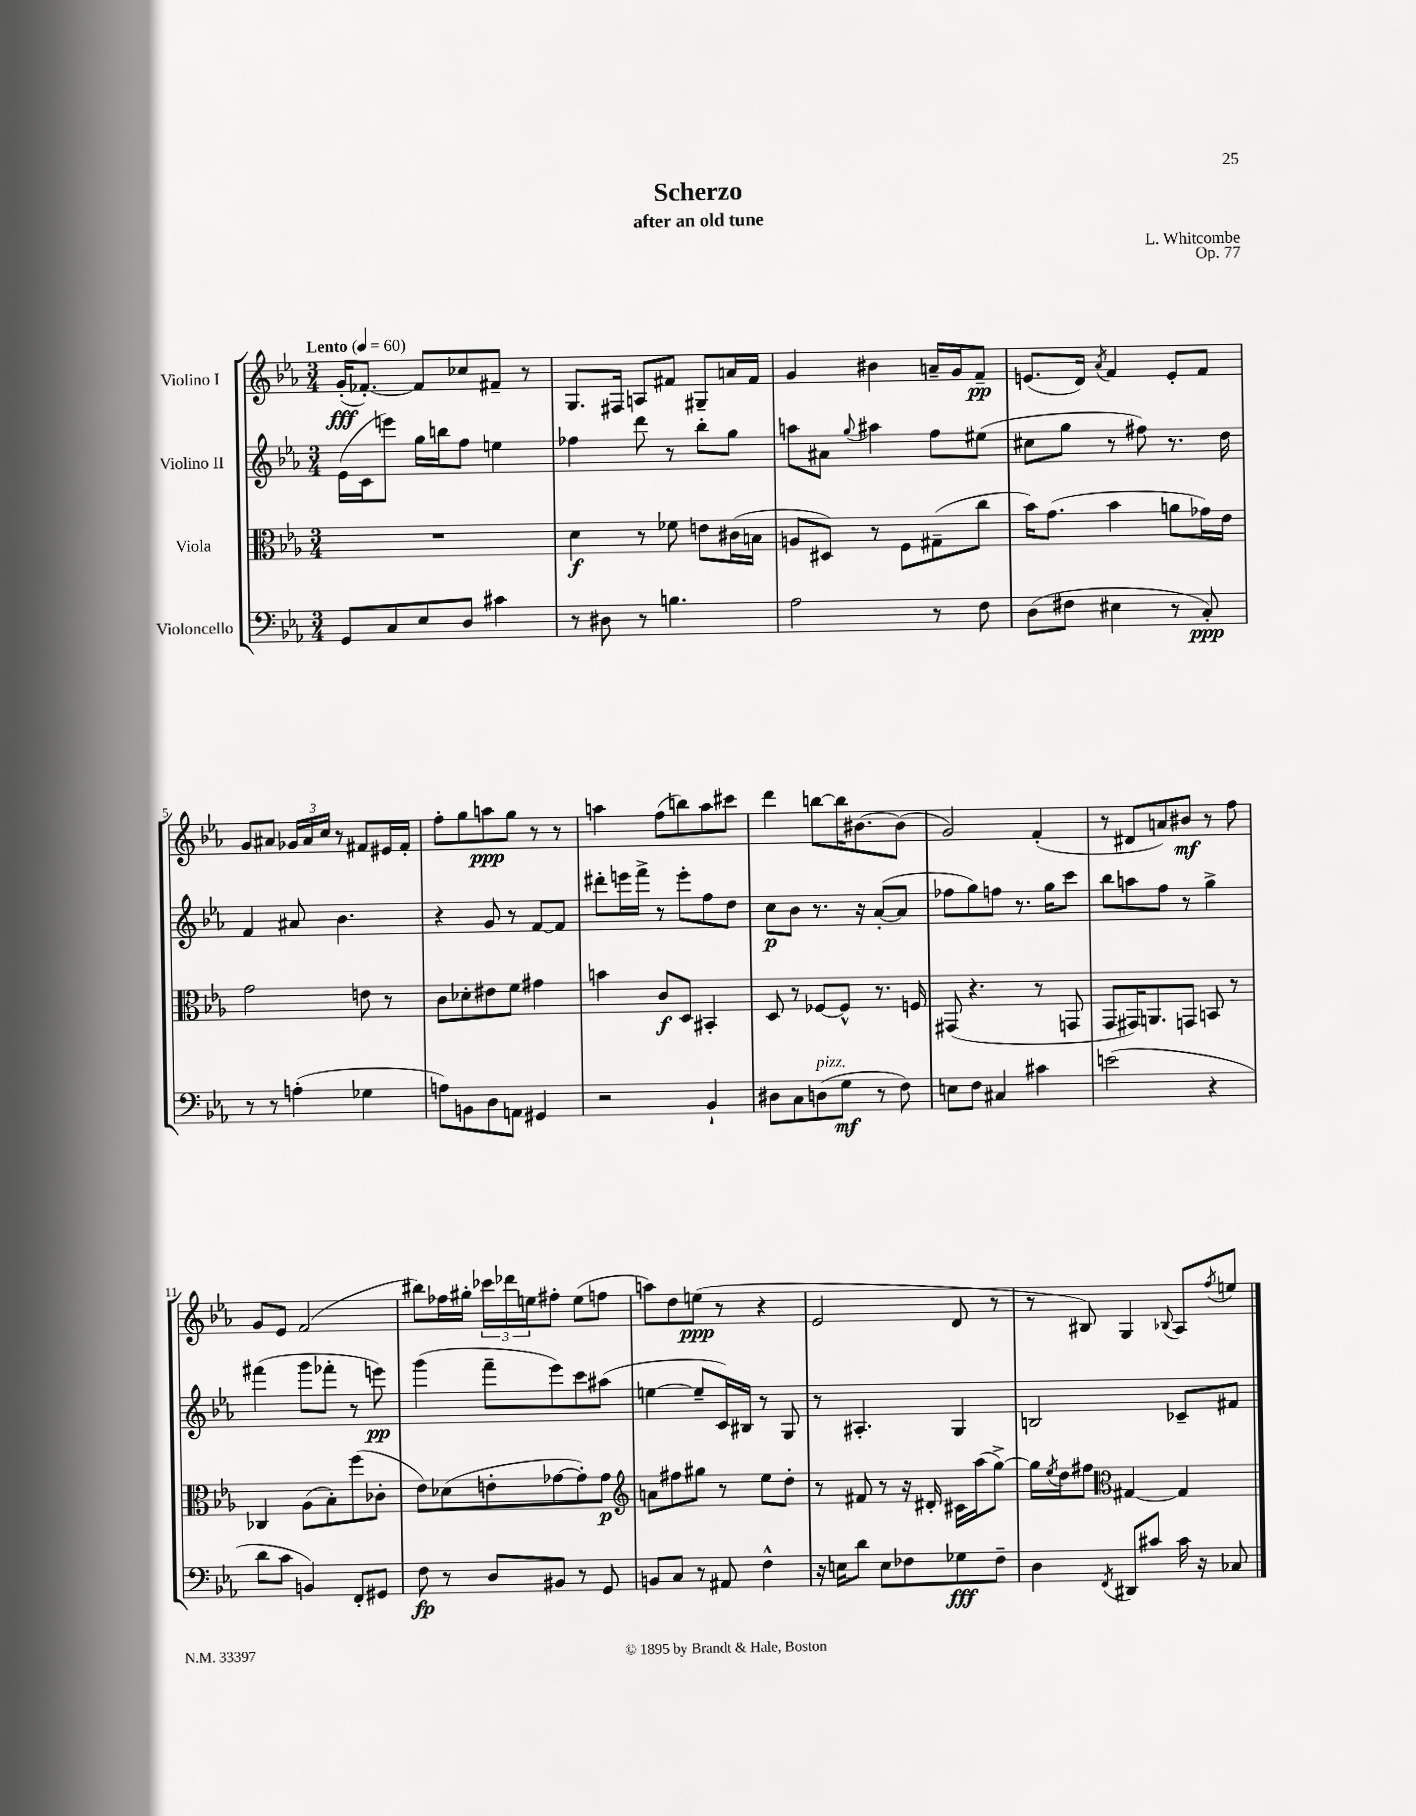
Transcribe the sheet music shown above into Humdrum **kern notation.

**kern	**dynam	**kern	**dynam	**kern	**dynam	**kern	**dynam
*part4	*part4	*part3	*part3	*part2	*part2	*part1	*part1
*staff4	*staff4	*staff3	*staff3	*staff2	*staff2	*staff1	*staff1
*I"Violoncello	*	*I"Viola	*	*I"Violino II	*	*I"Violino I	*
*clefF4	*	*clefC3	*	*clefG2	*	*clefG2	*
*k[b-e-a-]	*	*k[b-e-a-]	*	*k[b-e-a-]	*	*k[b-e-a-]	*
*M3/4	*	*M3/4	*	*M3/4	*	*M3/4	*
*MM60	*	*MM60	*	*MM60	*	*MM60	*
=1	=1	=1	=1	=1	=1	=1	=1
!	!	!	!	!	!	!LO:TX:a:B:t=Lento	!
8GG/L	.	2.r	.	(16e-\LL	.	(16g'/KL	fff
.	.	.	.	16c\J	.	[8.f-X'/J)	.
8C/	.	.	.	8eeen\J)	.	.	.
8E-/	.	.	.	16gg\LL	.	8f-/L]	.
.	.	.	.	16bbn\J	.	.	.
8D/J	.	.	.	8ff\J	.	8cc-X/	.
4c#X\	.	.	.	4een\	.	8f#X~/J	.
.	.	.	.	.	.	8r	.
=2	=2	=2	=2	=2	=2	=2	=2
8r	.	4d\	f	4ff-X\	.	8.G/L	.
8D#X\	.	.	.	.	.	.	.
.	.	.	.	.	.	16F#X/Jk	.
8r	.	8r	.	8ddd\	.	8An/L	.
4.Bn\	.	8f-X\	.	8r	.	8f#X/J	.
.	.	8en\L	.	8bb-'\L	.	8G#X~/L	.
.	.	(16c#X\L	.	8gg\J	.	16an/L	.
.	.	16Bn\JJ	.	.	.	16f#/JJ	.
=3	=3	=3	=3	=3	=3	=3	=3
2A-\	.	8An/L	.	8aan\L	.	4g/	.
.	.	8D#X/J)	.	8a#X\J	.	.	.
.	.	.	.	8qqgg/	.	.	.
.	.	8r	.	4aa#X\	.	4b#X\	.
.	.	8F\L	.	.	.	.	.
8r	.	(8G#X~\	.	8ff\L	.	16an~/LL	.
.	.	.	.	.	.	16g/J	.
8F\	.	8cc\J	.	(8ee#X\J	.	8f~/J	pp
=4	=4	=4	=4	=4	=4	=4	=4
(8D\L	.	16b-\KL)	.	8cc#X\L	.	(8.en/L	.
.	.	(8.g\J	.	.	.	.	.
8F#X\J	.	.	.	8gg\J	.	.	.
.	.	.	.	.	.	16d/Jk)	.
.	.	.	.	.	.	8qa-/	.
4E#X\	.	4b-\	.	8r	.	4f/	.
.	.	.	.	8ff#X\)	.	.	.
8r	.	8an\L	.	8.r	.	8e'/L	.
8C'/)	ppp	16g-X\L)	.	.	.	8f/J	.
.	.	16e-\JJ	.	16dd\	.	.	.
!!LO:LB:g=z
=5	=5	=5	=5	=5	=5	=5	=5
8r	.	2g\	.	4f/	.	8g/L	.
8r	.	.	.	.	.	8a#X/J	.
(4An'\	.	.	.	8a#X/	.	24g-X/LL	.
.	.	.	.	.	.	24a#/	.
.	.	.	.	.	.	24cc/JJ	.
.	.	.	.	4.b-\	.	8r	.
4G-X\	.	8en\	.	.	.	8f#X/L	.
.	.	8r	.	.	.	16e#X/L	.
.	.	.	.	.	.	16f#'/JJ	.
=6	=6	=6	=6	=6	=6	=6	=6
8An\L)	.	8c\L	.	4r	.	8ff'\L	.
8BBn\	.	8d-X'\	.	.	.	8gg\	.
8D\	.	8e#X\	.	8g/	.	8aan\	ppp
8AAn\J	.	8f\J	.	8r	.	8gg\J	.
4GG#X/	.	4g#X\	.	[8f/L	.	8r	.
.	.	.	.	8f/J]	.	8r	.
=7	=7	=7	=7	=7	=7	=7	=7
2r	.	4bn\	.	8ddd#X'\L	.	4aan\	.
.	.	.	.	16eeen\L	.	.	.
.	.	.	.	16fff^\JJ	.	.	.
.	.	8c/L	f	8r	.	(8ff\L	.
.	.	8D/J	.	8eee'\L	.	8bbn\)	.
4BB-`/	.	4BB#X'/	.	8ff\	.	8aa\	.
.	.	.	.	8dd\J	.	8ccc#X\J	.
=8	=8	=8	=8	=8	=8	=8	=8
8D#X\L	.	8D/	.	8cc\L	p	4ddd\	.
8C\	.	8r	.	8b-\J	.	.	.
!LO:TX:a:i:t=pizz.	!	!	!	!	!	!	!
(8Dn\	.	[8F-X/L	.	8.r	.	[8bbn\L	.
8G\J	mf	8F-^^/J]	.	.	.	16bb\K]	.
.	.	.	.	16r	.	[8.b#X\	.
8r	.	8.r	.	([8a-'/L	.	.	.
8F\)	.	.	.	8a-/J]	.	(8b#\J]	.
.	.	16Fn/	.	.	.	.	.
=9	=9	=9	=9	=9	=9	=9	=9
8En\L	.	(8GG#X/	.	8ff-X\L	.	2g/)	.
8F\J	.	4.r	.	8gg\)	.	.	.
4C#X/	.	.	.	8ffn\J	.	.	.
.	.	.	.	8.r	.	.	.
4c#X\	.	8r	.	.	.	(4f'/	.
.	.	.	.	16gg\KL	.	.	.
.	.	8GGn/	.	8ccc\J	.	.	.
=10	=10	=10	=10	=10	=10	=10	=10
(2en\	.	8GG/L	.	8bb-\L	.	8r	.
.	.	16GG#X/K)	.	8aan\	.	8d#X/L	.
.	.	8.AAn/	.	.	.	.	.
.	.	.	.	8ff\J	.	8an/)	.
.	.	8GGn/J	.	8r	.	8b#X/J	mf
4r	.	8BBn/	.	4gg^\	.	8r	.
.	.	8r	.	.	.	8ff\	.
!!LO:LB:g=z
=11	=11	=11	=11	=11	=11	=11	=11
8d\L	.	4C-X/	.	(4fff#X\	.	8g/L	.
8c\J	.	.	.	.	.	8e-/J	.
4BBn/)	.	(8A-\L	.	8ggg\L	.	(2f/	.
.	.	8B-'\)	.	8fff-X'\J	.	.	.
8FF'/L	.	(8ff\	.	8r	.	.	.
8GG#X/J	.	8c-X'\J	.	8eeen\)	pp	.	.
=12	=12	=12	=12	=12	=12	=12	=12
8F\	fp	8e-\L)	.	(4ggg\	.	8bb#X\L)	.
8r	.	(8d-X\	.	.	.	16ff-X\L	.
.	.	.	.	.	.	16gg#X'\JJ	.
8D/L	.	8en'\	.	8fff~\L	.	24ccc-X\LL	.
.	.	.	.	.	.	24ddd-X\	.
.	.	.	.	.	.	24een\J	.
8BB#X/J	.	[8g-X\	.	8eee-\)	.	8ff#X'\J	.
8r	.	8g-'\])	.	8ccc\	.	(8ee\L	.
8GG/	.	8g-\J	p	(8aa#X\J	.	8ffn\J	.
=13	=13	=13	=13	=13	=13	=13	=13
*	*	*clefG2	*	*	*	*	*
8BBn/L	.	8an\L	.	[4een\	.	8aan\L)	.
8C/J	.	8ff#X\	.	.	.	8dd\	.
8r	.	8gg#X\J	.	8ee~/L]	.	(8een\J	ppp
8AA#X/	.	8r	.	16c/L)	.	8r	.
.	.	.	.	16B#X/JJ	.	.	.
4F^^\	.	8ee-\L	.	8r	.	4r	.
.	.	8dd'\J	.	8G/	.	.	.
=14	=14	=14	=14	=14	=14	=14	=14
16r	.	8r	.	8r	.	2e-/	.
16En\KL	.	.	.	.	.	.	.
8d\J	.	8f#X/	.	4.A#X'/	.	.	.
8E\L	.	8r	.	.	.	.	.
8F-X\	.	16r	.	.	.	.	.
.	.	16d#X'/	.	.	.	.	.
8G-X\	fff	16c#X\LL	.	4G/	.	8d/	.
.	.	(16aa-\J	.	.	.	.	.
8F-~\J	.	[8gg^\J)	.	.	.	8r	.
=15	=15	=15	=15	=15	=15	=15	=15
4D\	.	16gg\LL]	.	2Bn/	.	8r	.
.	.	8qee-/	.	.	.	.	.
.	.	16dd\J	.	.	.	.	.
.	.	8ff#X\J	.	.	.	8B#X/)	.
8qFF/	.	.	.	.	.	.	.
*	*	*clefC3	*	*	*	*	*
8DD#X/L	.	[4G#X/	.	.	.	4G/	.
8c#X/J	.	.	.	.	.	.	.
.	.	.	.	.	.	8qqB-X/	.
16c#\	.	4G#/]	.	8c-X~/L	.	8A-/L	.
16r	.	.	.	.	.	.	.
.	.	.	.	.	.	8qff/	.
8C-X/	.	.	.	8f#X/J	.	8een/J	.
==	==	==	==	==	==	==	==
*-	*-	*-	*-	*-	*-	*-	*-
